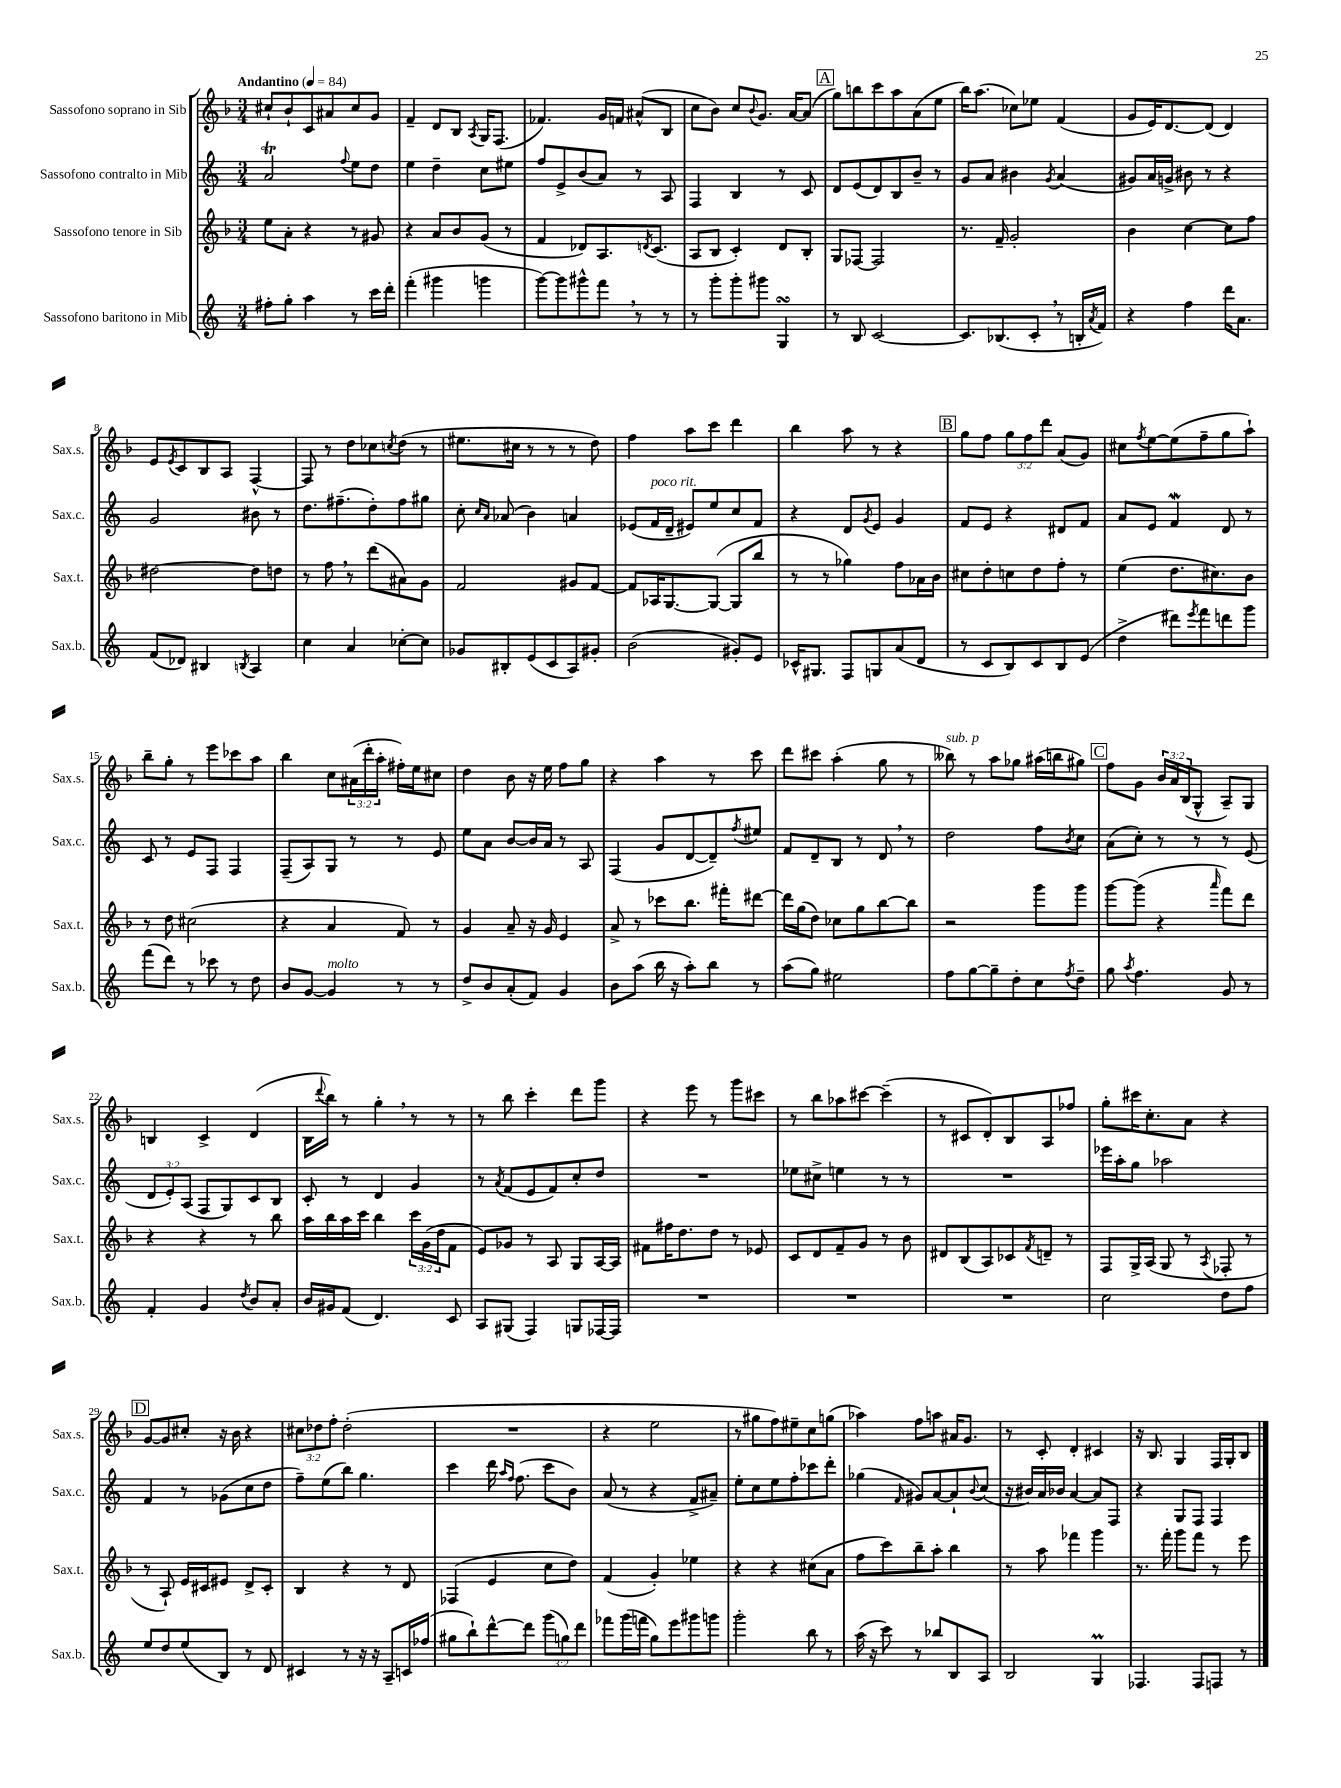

**kern	**kern	**kern	**kern
*staff4	*staff3	*staff2	*staff1
*clefG2	*clefG2	*clefG2	*clefG2
*k[]	*k[b-]	*k[]	*k[b-]
*M3/4	*M3/4	*M3/4	*M3/4
*MM84	*MM84	*MM84	*MM84
8ff#'	8ee	2a	8cc#`
8gg'	8a'	.	8b-`
4aa	4r	.	8c
.	.	.	8a#
.	.	8qqff	.
8r	8r	8ee	8cc#
16ccc	8g#	8dd	8g
16ddd'	.	.	.
=	=	=	=
(4fff'	4r	4ee	4f~
4ggg#	8a	4dd~	8d
.	8b-	.	8B-
.	.	.	8qA
4ggg	(8g	8cc	16G
.	.	.	(8.F
.	8r	8ee#	.
=	=	=	=
[8ggg)	4f	8ff	4.f-)
8ggg]	.	8e^	.
8ggg#^^	8d-)	(8b	.
8fff	8.A	8a)	16g
.	.	.	16f
8r	.	8r	(8a#^^
.	8qd	.	.
.	(8.c	.	.
8r	.	8A	8B-
=	=	=	=
8r	8A	4F	8cc
8ggg'	8B-	.	8b-)
8ggg'	4c')	4B	8cc
.	.	.	8qqb-
8ggg#	.	.	8.g
4G	8d	8r	.
.	.	.	[16a
.	8B-'	8c	(8a]
=	=	=	=
8r	8G	8d	8gg)
8B	[8F-	(8e	8bb
[2c	2F-]	8d)	8ccc
.	.	8B	8aa
.	.	8b~	(8a
.	.	8r	8ee
=	=	=	=
8.c]	8.r	8g	16bb-)
.	.	.	(8.aa
.	.	8a	.
(8.B-	16f~	.	.
.	2g'	4b#	8cc-)
8c'	.	.	8ee-
.	.	8qg	.
8r	.	(4a	(4f
16B'	.	.	.
8qa	.	.	.
16f)	.	.	.
=	=	=	=
4r	4b-	8g#)	8g
.	.	16a	16e)
.	.	16g^	[8.d
4ff	[4cc	8b#	.
.	.	8r	(8d]
16ddd	8cc]	4r	4d)
8.a	.	.	.
.	8ff	.	.
=	=	=	=
(8f	[2dd#	2g	8e
.	.	.	8qe
8d-)	.	.	8c
4B#	.	.	8B-
.	.	.	8A
8qB	.	.	.
4A	8dd#]	8b#	[4F^^
.	8dd	8r	.
=	=	=	=
4cc	8r	8.dd	8F]
.	8ff	.	8r
.	.	(8.ff#~	.
4a	8r	.	8dd
.	(8ddd	8dd')	8cc-
.	.	.	8qcc
[8cc-'	8a#)	8ff#	(8dd
8cc-]	8g	8gg#	8r
=	=	=	=
8g-	2f	8cc'	8.ee#
.	.	16qqcc	.
.	.	16qqa	.
8B#'	.	(8a-	.
.	.	.	16cc#
(8e	.	4b)	8r
8c	.	.	8r
8A)	8g#	4a	8r
8g#'	[8f	.	8dd)
=	=	=	=
(2b	8f]	(8e-	4ff
.	16A-	16f	.
.	[8.G	16d~	.
.	.	8e#)	8aa
.	(8G_	8ee	8ccc
8g#')	8G]	8cc	4ddd
8e	8bb-	8f	.
=	=	=	=
16c-^^	8r	4r	4bb-
8.G#	.	.	.
.	8r	.	.
8F	4gg-)	8d	8aa
.	.	8qg	.
8G	.	8e	8r
(8a	8ff	4g	4r
8d	16a-	.	.
.	16b-	.	.
=	=	=	=
8r	8cc#	8f	8gg
8c	8dd'	8e	8ff
8B)	8cc	4r	12gg
.	.	.	12ff
8c	8dd	.	.
.	.	.	12ddd
8B	8ff'	8d#	(8a
(8e	8r	8f	8g)
=	=	=	=
4dd^	(4ee	8a	8cc#
.	.	.	8qff
.	.	8e	[8ee
8ddd#)	8.dd	4f	(8ee]
8qeee	.	.	.
8fff	.	.	8ff~
.	8.cc#)	.	.
8ddd	.	8d	8gg
8ggg	8b-	8r	8aa`)
=	=	=	=
(8fff	8r	8c	8bb-~
8ddd)	8dd	8r	8gg'
8r	(2cc#	8e	8r
8ccc-	.	8F	8eee
8r	.	4F	8ccc-
8dd	.	.	8aa
=	=	=	=
8b	4r	(8F~	4bb-
[8g	.	8A)	.
4g]	4a	8G	8cc
.	.	8r	(24a#
.	.	.	24ddd'
.	.	.	24aa'
8r	8f)	8r	16ff#')
.	.	.	16ee
8r	8r	8e	8cc#
=	=	=	=
8dd^	4g	8ee	4dd
8b	.	8a	.
(8a'	8a~	[8b	8b-
8f)	16r	16b]	16r
.	16g	16a	16ee
4g	4e	8r	8ff
.	.	8A	8gg
=	=	=	=
8b	8a^	(4F	4r
(8aa	8r	.	.
16bb	8ccc-	8g	4aa
16r	.	.	.
8aa')	8.bb-	[8d	.
8bb	.	8d~])	8r
.	16fff#'	.	.
.	.	8qff	.
8r	[8ddd#	8ee#	8ccc
=	=	=	=
(8aa	16ddd#]	8f	8ddd
.	(16gg	.	.
8gg)	8dd)	8d~	8ccc#
2ee#	8cc-	8B	(4aa'
.	8gg	8r	.
.	[8bb-	8d	8gg
.	8bb-]	8r	8r
=	=	=	=
8ff	2r	2dd	8bb--)
[8gg	.	.	8r
8gg~]	.	.	8aa
8dd'	.	.	8gg-
8cc	8ggg	8ff	(16aa#
.	.	.	16bb
8qff	.	8qb	.
8dd~	8ggg	8cc	8gg#)
=	=	=	=
8gg	[8ggg	(8a	8ff
8qaa	.	.	.
4.ff	(8ggg]	8cc')	8g
.	4r	8r	24b-
.	.	.	24a
.	.	.	(24B-
.	.	8r	8G^^
.	16qqaaa	.	.
8g	8fff)	8r	8A~)
8r	8ddd	(8e	8G
=	=	=	=
4f'	4r	12d	4B
.	.	12e')	.
.	.	(12A	.
4g	4r	8F	4c^
.	.	8G)	.
8qdd	.	.	.
8b	8r	8c	(4d
8a'	8bb-	8B	.
=	=	=	=
16b	16aa	8c'	16B-
.	.	.	8qqddd
16g#	16bb-	.	16bb-)
(8f	16aa	8r	8r
.	16ccc	.	.
4.d)	4bb-	4d	4gg'
.	24ccc	4g	8r
.	(24g	.	.
.	24dd	.	.
8c	8f	.	8r
=	=	=	=
8A	8e)	8r	8r
.	.	8qa	.
(8G#	8g-	(8f	8bb-
4F)	8r	8e	4ccc'
.	8A	8f)	.
8G	8G	8cc'	8ddd
[16F-	[16A	8dd	8ggg
16F-]	16A]	.	.
=	=	=	=
2.r	8f#	2.r	4r
.	16ff#	.	.
.	8.dd	.	.
.	.	.	8eee
.	8dd	.	8r
.	8r	.	8ggg
.	8e-	.	8ccc#
=	=	=	=
2.r	8c	8ee-	8r
.	8d	8cc#^	8bb-
.	8f~	4ee	8aa-
.	8g	.	[8ccc#
.	8r	8r	(4ccc#~]
.	8b-	8r	.
=	=	=	=
2.r	8d#	2.r	8r
.	(8B-	.	8c#
.	8A)	.	8d')
.	8c-	.	8B-
.	8qf	.	.
.	8d~	.	8A
.	8r	.	8ff-
=	=	=	=
2cc	8F	16eee-	8gg'
.	.	16aa'	.
.	16G^	8gg	16ccc#
.	(16A	.	8.cc'
.	8G	2aa-	.
.	8r	.	8a
.	8qA	.	.
8dd	8F-'	.	4r
8ff	8r	.	.
=	=	=	=
8ee	8r	4f	[8g
8dd	8A`)	.	8g]
(8ee	16e	8r	8cc#'
.	16c#	.	.
8B)	8e#	(8g-	16r
.	.	.	16b-
8r	8d^	8cc	4r
8d	8c#'	8dd	.
=	=	=	=
4c#	4B-	8ff~)	12cc#
.	.	.	12dd-
.	.	(8ee	.
.	.	.	12ff'
8r	4r	8bb)	(2dd-'
16r	.	4.gg	.
16r	.	.	.
8A~	8r	.	.
16c	8d	.	.
(16ff-	.	.	.
=	=	=	=
8gg#	(4F-	4ccc	2.r
8bb`)	.	.	.
[8ddd^^	4e	16ddd	.
.	.	16qqaa	.
.	.	16qqff	.
.	.	(8.ff	.
8ddd]	.	.	.
(12ggg	8cc	8ccc	.
12gg)	.	.	.
.	8dd)	8b)	.
12ddd	.	.	.
=	=	=	=
8fff-	(4f	(8a	4r
(16ggg	.	8r	.
16fff	.	.	.
8gg)	4g')	4r	2ee
8eee	.	.	.
8ggg#	4ee-	8f^	.
8ggg	.	8a#~)	.
=	=	=	=
2ggg'	4r	8ee'	8r
.	.	8cc	8gg#
.	4r	8ee	8ff)
.	.	8ff'	8ee#~
8bb	(8cc#	8ccc-	8cc
8r	8a	8ddd'	(8gg
=	=	=	=
(16aa	8ff	(4gg-	4aa-)
16r	.	.	.
8ccc)	8ccc)	.	.
.	.	16qqf	.
8r	8bb-~	8g#)	8ff
8bb-	8aa'	[8a	8aa
8B	4bb-	8a`]	16a#
.	.	.	8.g
.	.	8qqb	.
8A	.	(8cc	.
=	=	=	=
2B	8r	16r	8r
.	.	16b#)	.
.	8aa	16a	8c'
.	.	16b-	.
.	4fff-	[4a	4d'
4G	4ggg	8a]	4c#
.	.	8F	.
=	=	=	=
4.F-	8.r	4r	16r
.	.	.	8.B-
.	16fff'	.	.
.	8ggg	8G	4G
8F-	8fff	8F	.
8F	8r	4F	16F
.	.	.	16G'
8r	8eee	.	8B-
==	==	==	==
*-	*-	*-	*-
